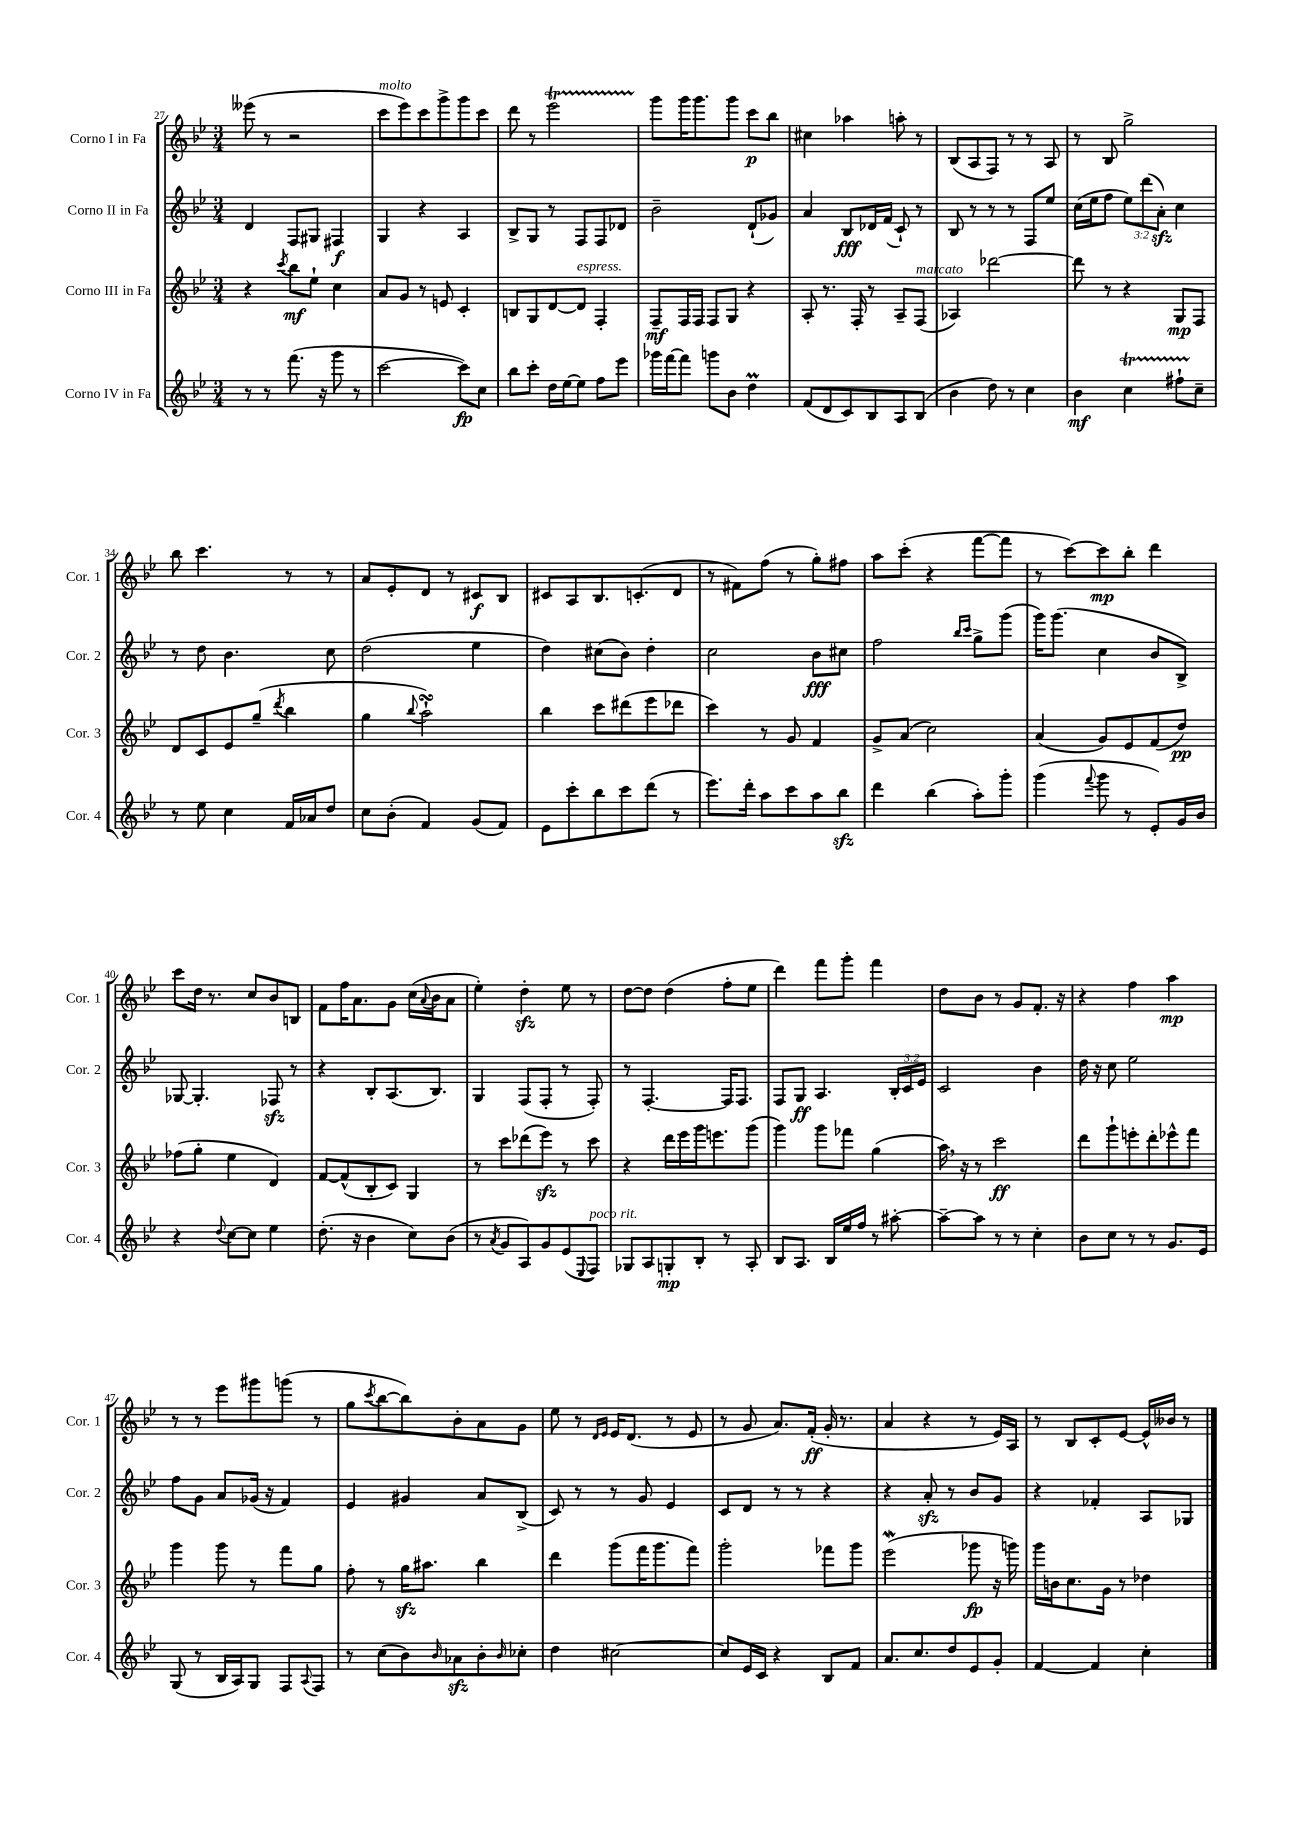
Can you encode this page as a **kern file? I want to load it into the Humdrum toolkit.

**kern	**dynam	**kern	**dynam	**kern	**dynam	**kern	**dynam
*part4	*part4	*part3	*part3	*part2	*part2	*part1	*part1
*staff4	*staff4	*staff3	*staff3	*staff2	*staff2	*staff1	*staff1
*I"Corno IV in Fa	*	*I"Corno III in Fa	*	*I"Corno II in Fa	*	*I"Corno I in Fa	*
*I'Cor. 4	*	*I'Cor. 3	*	*I'Cor. 2	*	*I'Cor. 1	*
*clefG2	*	*clefG2	*	*clefG2	*	*clefG2	*
*k[b-e-]	*	*k[b-e-]	*	*k[b-e-]	*	*k[b-e-]	*
*M3/4	*	*M3/4	*	*M3/4	*	*M3/4	*
=27	=27	=27	=27	=27	=27	=27	=27
8r	.	4r	.	4d/	.	(8eee--X\	.
8r	.	.	.	.	.	8r	.
.	.	8qccc/	.	.	.	.	.
(8.fff\	.	8bb-\L	mf	8F/L	.	2r	.
.	.	8ee-`\J	.	8G#X/J	.	.	.
16r	.	.	.	.	.	.	.
8ggg\	.	4cc\	.	4F#X/	f	.	.
8r	.	.	.	.	.	.	.
=28	=28	=28	=28	=28	=28	=28	=28
!	!	!	!	!	!	!LO:TX:a:i:t=molto	!
[2ccc\	.	8a/L	.	4G/	.	8ccc\L	.
.	.	8g/J	.	.	.	8eee-\)	.
.	.	8r	.	4r	.	8ccc\	.
.	.	8en/	.	.	.	8ggg^\	.
8ccc\L])	fp	4c'/	.	4A/	.	8ggg\	.
8cc\J	.	.	.	.	.	8ccc\J	.
=29	=29	=29	=29	=29	=29	=29	=29
8bb-\L	.	8Bn/L	.	8B-^/L	.	8ddd\	.
8ccc'\J	.	8G/	.	8G/J	.	8r	.
16dd\LL	.	[8d/	.	8r	.	2eee-T\	.
[16ee-\J	.	.	.	.	.	.	.
!	!	!LO:TX:a:i:t=espress.	!	!	!	!	!
8ee-\J]	.	8d/J]	.	8F/L	.	.	.
8ff\L	.	4F'/	.	8F/	.	.	.
8eee-\J	.	.	.	8d-X/J	.	.	.
=30	=30	=30	=30	=30	=30	=30	=30
16ggg-X\LL	.	8F~/L	mf	2b-~\	.	8ggg\L	.
[16fff\J	.	.	.	.	.	.	.
8fff\J]	.	16F/L	.	.	.	16ggg\K	.
.	.	16F/JJ	.	.	.	8.ggg\	.
8gggn\L	.	8F/L	.	.	.	.	.
8b-\J	.	8G/J	.	.	.	8ggg\J	.
4ddm\	.	4r	.	(8d`/L	.	8ccc\L	p
.	.	.	.	8g-X/J)	.	8bb-\J	.
=31	=31	=31	=31	=31	=31	=31	=31
(8f/L	.	8A'/	.	4a/	.	4cc#X\	.
8d/	.	8.r	.	.	.	.	.
8c/)	.	.	.	8B-/L	fff	4aa-X\	.
.	.	16F'/	.	.	.	.	.
8B-/	.	8r	.	16d-X/L	.	.	.
.	.	.	.	(16f/JJ	.	.	.
8A/	.	8A~/L	.	8c`/)	.	8aan'\	.
!	!	!LO:TX:a:i:t=marcato	!	!	!	!	!
(8B-/J	.	(8F/J	.	8r	.	8r	.
=32	=32	=32	=32	=32	=32	=32	=32
4b-\	.	4A-X/)	.	8B-/	.	(8B-/L	.
.	.	.	.	8r	.	8A/	.
8dd\)	.	[2ddd-X\	.	8r	.	8F/J)	.
8r	.	.	.	8r	.	8r	.
4cc\	.	.	.	8F/L	.	8r	.
.	.	.	.	8ee-/J	.	8A/	.
=33	=33	=33	=33	=33	=33	=33	=33
4b-\	mf	8ddd-\]	.	(16cc\LL	.	8r	.
.	.	.	.	16ee-\J	.	.	.
.	.	8r	.	8ff\J	.	8B-/	.
4ccT\	.	4r	.	12ee-\L)	.	2gg^\	.
.	.	.	.	(12ddd\	.	.	.
.	.	.	.	12azz'\J)	.	.	.
8ff#XTTT`\L	.	8G/L	mp	4cc\	.	.	.
8cc~\J	.	8F/J	.	.	.	.	.
!!LO:LB:g=z
=34	=34	=34	=34	=34	=34	=34	=34
8r	.	8d/L	.	8r	.	8bb-\	.
8ee-\	.	8c/	.	8dd\	.	4.ccc\	.
4cc\	.	8e-/	.	4.b-\	.	.	.
.	.	(8gg~/J	.	.	.	.	.
.	.	8qddd/	.	.	.	.	.
16f/LL	.	4bb-\	.	.	.	8r	.
16a-X/J	.	.	.	.	.	.	.
8dd/J	.	.	.	8cc\	.	8r	.
=35	=35	=35	=35	=35	=35	=35	=35
8cc\L	.	4gg\	.	(2dd\	.	8a/L	.
(8b-'\J	.	.	.	.	.	8e-'/	.
.	.	8qqbb-/	.	.	.	.	.
4f/)	.	2aasSsS`\)	.	.	.	8d/J	.
.	.	.	.	.	.	8r	.
(8g/L	.	.	.	4ee-\	.	8c#X/L	f
8f/J)	.	.	.	.	.	8B-/J	.
=36	=36	=36	=36	=36	=36	=36	=36
8e-\L	.	4bb-\	.	4dd\)	.	8c#X/L	.
8ccc'\	.	.	.	.	.	8A/	.
8bb-\	.	8ccc\L	.	(8cc#X\L	.	8.B-/	.
8ccc\	.	(8ddd#X\	.	8b-\J)	.	.	.
.	.	.	.	.	.	(8.cn'/	.
(8ddd\J	.	8eee-\	.	4dd'\	.	.	.
8r	.	8ddd-X\J	.	.	.	8d/J	.
=37	=37	=37	=37	=37	=37	=37	=37
8.eee-\L)	.	4ccc\)	.	2cc\	.	8r	.
.	.	.	.	.	.	8f#X\L)	.
16ddd'\Jk	.	.	.	.	.	.	.
8aa\L	.	8r	.	.	.	(8ff\J	.
8ccc\	.	8g/	.	.	.	8r	.
8aa\	.	4f/	.	8b-\L	fff	8gg'\L)	.
8bb-zz\J	.	.	.	8cc#X\J	.	8ff#X\J	.
=38	=38	=38	=38	=38	=38	=38	=38
4ddd\	.	8g^/L	.	2ff\	.	8aa\L	.
.	.	(8a/J	.	.	.	(8ccc'\J	.
(4bb-\	.	2cc\)	.	.	.	4r	.
.	.	.	.	16qqbb-/LL	.	.	.
.	.	.	.	16qqccc/JJ	.	.	.
8aa'\L)	.	.	.	8gg^\L	.	[8fff\L	.
8ggg'\J	.	.	.	(8ggg\J	.	8fff\J]	.
=39	=39	=39	=39	=39	=39	=39	=39
(4ggg\	.	(4a/	.	16ggg\KL)	.	8r	.
.	.	.	.	(8.ggg\J	.	.	.
.	.	.	.	.	.	[8ccc\L)	.
8qqfff/	.	.	.	.	.	.	.
8ggg\	.	8g/L)	.	4cc\	.	8ccc\]	mp
8r	.	8e-/	.	.	.	8bb-'\J	.
8e-'/L)	.	(8f/	.	8b-/L	.	4ddd\	.
16g/L	.	8dd/J)	pp	8B-^/J)	.	.	.
16b-/JJ	.	.	.	.	.	.	.
!!LO:LB:g=z
=40	=40	=40	=40	=40	=40	=40	=40
4r	.	(8ff-X\L	.	[8G-X/	.	8ccc\L	.
.	.	8gg'\J	.	4.G-'/]	.	16dd\Jk	.
.	.	.	.	.	.	8.r	.
8qqdd/	.	.	.	.	.	.	.
[8cc\L	.	4ee-\	.	.	.	.	.
8cc\J]	.	.	.	.	.	8cc/L	.
4ee-\	.	4d/)	.	8F-Xzz/	.	8b-/	.
.	.	.	.	8r	.	8Bn/J	.
=41	=41	=41	=41	=41	=41	=41	=41
(8.dd'\	.	[8f/L	.	4r	.	8f\L	.
.	.	(8f^^/]	.	.	.	16ff\K	.
16r	.	.	.	.	.	8.a\	.
4b-\	.	8B-'/	.	8B-'/L	.	.	.
.	.	8c/J)	.	(8.A/	.	8g\J	.
8cc\L)	.	4G/	.	.	.	(16cc\LL	.
.	.	.	.	.	.	8qqa/	.
.	.	.	.	8.B-/J)	.	16b-\J	.
(8b-\J	.	.	.	.	.	8a\J	.
=42	=42	=42	=42	=42	=42	=42	=42
8r	.	8r	.	4G/	.	4ee-'\)	.
8qa/	.	.	.	.	.	.	.
8g/L	.	8ccc\L	.	.	.	.	.
8A/)	.	(8ddd-X\	.	(8F/L	.	4ddzz'\	.
8g/	.	8eee-zz\J)	.	8F'/J	.	.	.
(8e-/	.	8r	.	8r	.	8ee-\	.
8qqE-/	.	.	.	.	.	.	.
!LO:TX:a:i:t=poco rit.	!	!	!	!	!	!	!
8F/J)	.	8ccc\	.	8F'/)	.	8r	.
=43	=43	=43	=43	=43	=43	=43	=43
8G-X/L	.	4r	.	8r	.	[8dd\L	.
8A/	.	.	.	[4.F'/	.	8dd\J]	.
8Gn'/	mp	16ddd\LL	.	.	.	(4dd\	.
.	.	16eee-\	.	.	.	.	.
8B-'/J	.	16ggg\J	.	.	.	.	.
.	.	8.eeen\	.	.	.	.	.
8r	.	.	.	16F/KL]	.	8ff'\L	.
.	.	.	.	8.F/J	.	.	.
8A'/	.	(8ggg\J	.	.	.	8ee-\J	.
=44	=44	=44	=44	=44	=44	=44	=44
8B-/L	.	4ggg\)	.	8F/L	.	4ddd\)	.
8.A/J	.	.	.	8G/J	ff	.	.
.	.	8ggg\L	.	4.A/	.	8fff\L	.
16B-/LL	.	.	.	.	.	.	.
16ee-/	.	8fff-X\J	.	.	.	8ggg'\J	.
16ff/JJ	.	.	.	.	.	.	.
8r	.	(4gg\	.	.	.	4fff\	.
[8aa#X'\	.	.	.	24B-'/LL	.	.	.
.	.	.	.	24c/	.	.	.
.	.	.	.	24e-/JJ	.	.	.
=45	=45	=45	=45	=45	=45	=45	=45
8aa#~\L_	.	16aa,\)	.	2c/	.	8dd\L	.
.	.	16r	.	.	.	.	.
8aa#\J]	.	8r	.	.	.	8b-\J	.
8r	.	2ccc\	ff	.	.	8r	.
8r	.	.	.	.	.	8g/L	.
4cc'\	.	.	.	4b-\	.	8.f'/J	.
.	.	.	.	.	.	16r	.
=46	=46	=46	=46	=46	=46	=46	=46
8b-\L	.	8ddd\L	.	16dd\	.	4r	.
.	.	.	.	16r	.	.	.
8cc\J	.	8ggg`\	.	8cc\	.	.	.
8r	.	8eeen'\	.	2ee-\	.	4ff\	.
8r	.	8ddd'\	.	.	.	.	.
8.g/L	.	8eee-X^^\	.	.	.	4aa\	mp
.	.	8fff\J	.	.	.	.	.
16e-/Jk	.	.	.	.	.	.	.
!!LO:LB:g=z
=47	=47	=47	=47	=47	=47	=47	=47
(8G/	.	4ggg\	.	8ff\L	.	8r	.
8r	.	.	.	8g\J	.	8r	.
16B-/LL	.	8ggg\	.	8a/L	.	8eee-\L	.
16A/J)	.	.	.	.	.	.	.
8G/J	.	8r	.	(16g-X/Jk	.	8ggg#X\	.
.	.	.	.	16r	.	.	.
8F/L	.	8fff\L	.	4f/)	.	(8gggn\J	.
8qqA/	.	.	.	.	.	.	.
8F/J	.	8gg\J	.	.	.	8r	.
=48	=48	=48	=48	=48	=48	=48	=48
8r	.	8ff'\	.	4e-/	.	8gg\L	.
.	.	.	.	.	.	8qccc/	.
(8cc\L	.	8r	.	.	.	[8bb-\	.
8b-\)	.	16ggzz\KL	.	4g#X/	.	8bb-\])	.
.	.	8.aa#X\J	.	.	.	.	.
16qqb-/	.	.	.	.	.	.	.
8a-Xzz\	.	.	.	.	.	8b-'\	.
8b-'\	.	4bb-\	.	8a/L	.	8a\	.
16qqb-/	.	.	.	.	.	.	.
8cc-X'\J	.	.	.	(8B-^/J	.	8g\J	.
=49	=49	=49	=49	=49	=49	=49	=49
4dd\	.	4ddd\	.	8c/)	.	8ee-\	.
.	.	.	.	8r	.	8r	.
.	.	.	.	.	.	16qqd/LL	.
.	.	.	.	.	.	16qqe-/JJ	.
[2cc#X\	.	(8ggg\L	.	8r	.	16e-/KL	.
.	.	.	.	.	.	(8.d/J	.
.	.	16fff\K	.	8g/	.	.	.
.	.	8.ggg\	.	.	.	.	.
.	.	.	.	4e-/	.	8r	.
.	.	8fff\J)	.	.	.	8e-/	.
=50	=50	=50	=50	=50	=50	=50	=50
8cc#/L]	.	2ggg'\	.	8c/L	.	8r	.
16e-/L	.	.	.	8d/J	.	8g/	.
16c/JJ	.	.	.	.	.	.	.
4r	.	.	.	8r	.	8.a/L)	.
.	.	.	.	8r	.	.	.
.	.	.	.	.	.	(16f'/Jk	ff
8B-/L	.	8fff-X\L	.	4r	.	16g'/	.
.	.	.	.	.	.	8.r	.
8f/J	.	8ggg\J	.	.	.	.	.
=51	=51	=51	=51	=51	=51	=51	=51
8.a/L	.	(2eee-w\	.	4r	.	4a/	.
8.cc/	.	.	.	.	.	.	.
.	.	.	.	8azz'/	.	4r	.
8dd/	.	.	.	8r	.	.	.
8e-/	.	8ggg-X\	fp	8b-/L	.	8r	.
8g'/J	.	16r	.	8g/J	.	16e-/LL)	.
.	.	16gggn\)	.	.	.	16A/JJ	.
=52	=52	=52	=52	=52	=52	=52	=52
[4f/	.	16ggg\LL	.	4r	.	8r	.
.	.	16bn\J	.	.	.	.	.
.	.	8.cc\	.	.	.	8B-/L	.
4f/]	.	.	.	4f-X'/	.	8c'/	.
.	.	16g\Jk	.	.	.	.	.
.	.	8r	.	.	.	[8e-/J	.
4cc'\	.	4dd-X\	.	8A/L	.	16e-^^/LL]	.
.	.	.	.	.	.	16b--X/JJ	.
.	.	.	.	8G-X/J	.	8r	.
==	==	==	==	==	==	==	==
*-	*-	*-	*-	*-	*-	*-	*-
